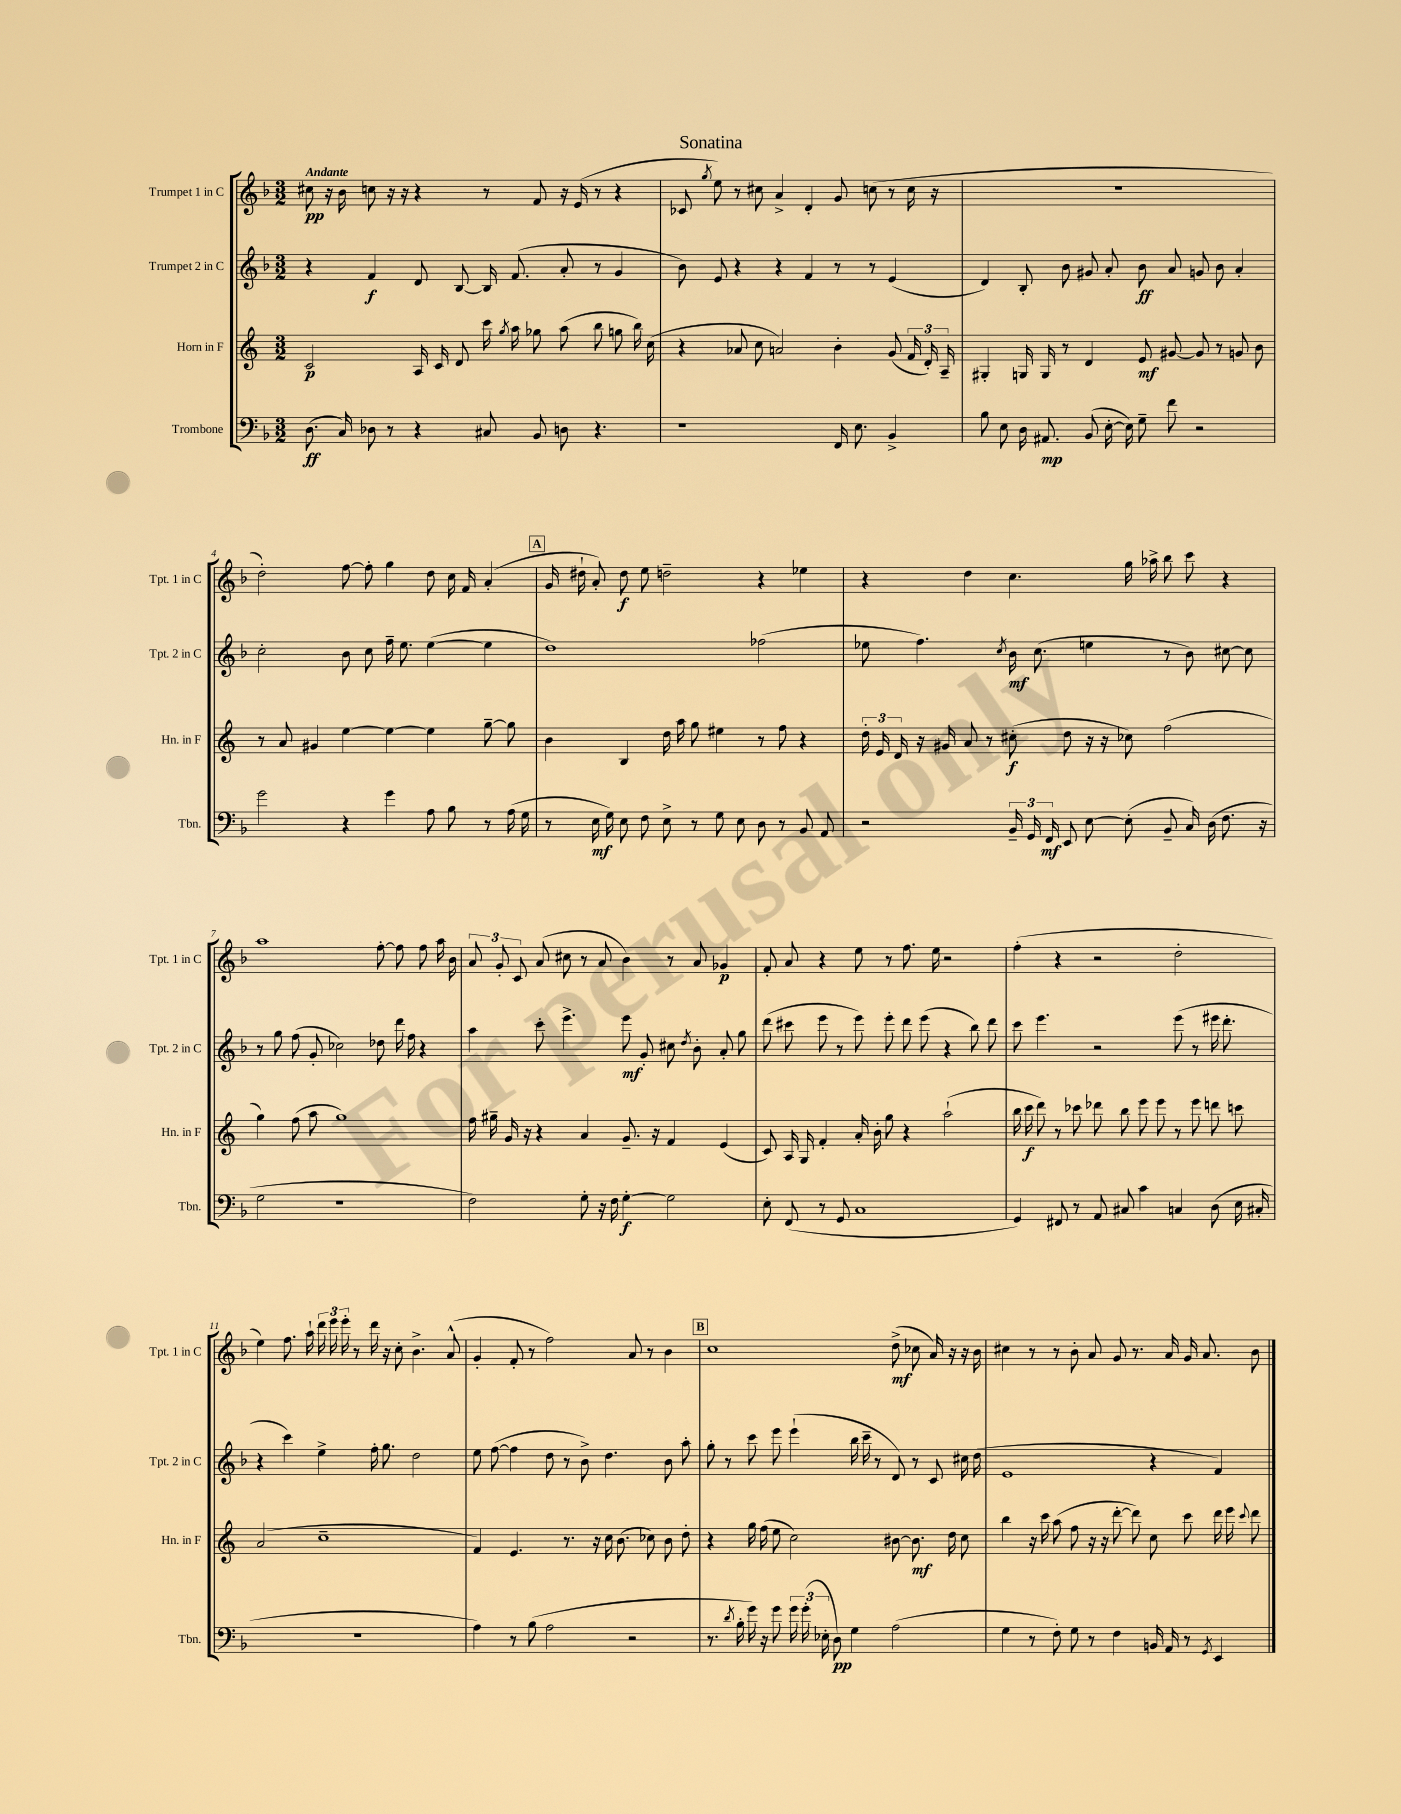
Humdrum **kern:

**kern	**kern	**kern	**kern
*staff4	*staff3	*staff2	*staff1
*clefF4	*clefG2	*clefG2	*clefG2
*k[b-]	*k[]	*k[b-]	*k[b-]
*M3/2	*M3/2	*M3/2	*M3/2
(8.D	2c	4r	8cc#
.	.	.	16r
16C)	.	.	16b-
8D-	.	4f	8cc
8r	.	.	16r
.	.	.	16r
4r	16A	8d	4r
.	16c	.	.
.	8d	[8B-	.
8C#	16ccc	16B-]	8r
.	8qgg	.	.
.	16aa	(8.f	.
8BB-	8gg-	.	8f
8D	(8aa	8a'	16r
.	.	.	(16e
4.r	8bb	8r	8r
.	8gg	4g	4r
.	16bb)	.	.
.	(16cc	.	.
=	=	=	=
1r	4r	8b-)	8c-
.	.	.	8qgg
.	.	8e	8ee)
.	8a-	4r	8r
.	8cc	.	8cc#
.	2a)	4r	4a^
.	.	4f	4d'
16FF	4b'	8r	8g
8.E	.	.	.
.	.	8r	(8cc
4BB-^	(8g	(4e	8r
.	24f	.	16cc
.	24d')	.	.
.	.	.	16r
.	24A~	.	.
=	=	=	=
8B-	4G#'	4d)	1.r
8E	.	.	.
16D	16G	8B-'	.
8.AA#	16G	.	.
.	8r	8b-	.
(8BB-	4d	8g#	.
[16E'	.	8a'	.
16E])	.	.	.
8G~	8e	8b-	.
8f	[8g#	8a	.
2r	8g#]	8g	.
.	8r	8b-	.
.	8g	4a'	.
.	8b	.	.
=	=	=	=
2g	8r	2cc'	2dd')
.	8a	.	.
.	4g#	.	.
4r	[4ee	8b-	[8ff
.	.	8cc	8ff']
4g	4ee_	16ff~	4gg
.	.	8.ee	.
8A	4ee]	([4ee	8dd
8B-	.	.	16cc
.	.	.	16f
8r	[8gg~	4ee]	(4a'
(16A	8gg]	.	.
16G	.	.	.
=	=	=	=
8r	4b	1dd)	16g
.	.	.	16dd#`
16E	.	.	8a')
16G)	.	.	.
8E	4B	.	8dd#
8F	.	.	8ee
8E^	16dd	.	2dd~
.	16aa	.	.
8r	8gg	.	.
8G	4ee#	.	.
8E	.	.	.
8D	8r	(2ff-	4r
8r	8ff	.	.
8BB-	4r	.	4ee-
8AA	.	.	.
=	=	=	=
2r	24dd'	8ee-	4r
.	24e	.	.
.	24d	.	.
.	16r	4.ff)	.
.	16g#	.	.
.	8a	.	4dd
.	8r	.	.
.	.	8qcc	.
24BB-~	(8cc#'	16b-	4.cc
24GG	.	.	.
.	.	(8.cc	.
24FF	.	.	.
8EE	8dd	.	.
[8E	16r	4ee	.
.	16r	.	.
(8E']	8cc-)	.	16gg
.	.	.	16aa-^
8BB-~	(2ff	8r	8bb-
16C)	.	8b-)	8ccc
(16D	.	.	.
8.F	.	[8cc#	4r
.	.	8cc#]	.
16r	.	.	.
=	=	=	=
2G	4gg)	8r	1aa
.	.	8gg	.
.	(8ff	(8ff	.
.	8aa	8g'	.
1r	1gg)	2cc-)	.
.	.	8dd-	[8ff'
.	.	16ddd	8ff]
.	.	16ff	.
.	.	4r	8ff
.	.	.	16aa
.	.	.	16b-
=	=	=	=
2F)	16ff	4aa	12a
.	16gg#~	.	.
.	.	.	12g'
.	16g	.	.
.	.	.	12c
.	16r	.	.
.	4r	8ccc'	(8a
.	.	4.eee^	8cc#
8G'	4a	.	8r
16r	.	.	8a
16F	.	.	.
[4G'	8.g~	8eee	4b-)
.	.	8g'	.
.	16r	.	.
2G]	4f	8cc#	8r
.	.	8qdd	.
.	.	8b-'	8a
.	(4e	8a'	4g-
.	.	8gg	.
=	=	=	=
8E'	8c)	(8ddd	8f'
(8FF	16A	8ccc#	8a
.	16G	.	.
8r	4f'	8eee	4r
8GG	.	8r	.
1C	16a'	8eee)	8ee
.	16b'	.	.
.	8gg	8eee'	8r
.	4r	8ddd	8.ff
.	.	(8eee	.
.	.	.	16ee
.	(2aa`	4r	2r
.	.	8bb-)	.
.	.	8ddd	.
=	=	=	=
4GG)	16bb	8ccc	(4ff'
.	16ccc	.	.
.	8ddd)	4.eee	.
8FF#	8r	.	4r
8r	8ccc-	.	.
8AA	8ddd-	2r	2r
8C#	8bb	.	.
4c	8eee	.	.
.	8eee	.	.
4C	8r	(8eee	2dd'
.	8eee	8r	.
(8D	8ddd	16eee#	.
.	.	8.ddd'	.
16E	8ccc	.	.
16C#'	.	.	.
=	=	=	=
1.r	(2a	4r	4ee)
.	.	4ccc)	8.ff
.	.	.	16aa`
.	1cc~	4ee^	24ddd
.	.	.	24eee
.	.	.	24eee'
.	.	.	8r
.	.	16ff'	16ddd
.	.	8.gg	16r
.	.	.	8cc'
.	.	2dd	4.b-^
.	.	.	(8a^^
=	=	=	=
4A)	4f)	8ee	4g'
.	.	([8ff	.
8r	4.e	4ff]	8f'
(8B-	.	.	8r
2A	.	8dd	2ff)
.	8.r	8r	.
.	.	8b-^)	.
.	16r	.	.
.	16cc	4.dd	.
.	(8.b	.	.
2r	.	.	8a
.	8cc-)	.	8r
.	8b	8b-	4b-
.	8dd'	8aa'	.
=	=	=	=
8.r	4r	8gg'	1cc
.	.	8r	.
8qd	.	.	.
16B-'	.	.	.
16g)	16gg	8ccc	.
16r	(16ff	.	.
8g	8ee	8eee	.
24g	2cc)	(4eee`	.
(24g'	.	.	.
24E-'	.	.	.
8D)	.	.	.
4G	.	16bb-	.
.	.	16ccc~	.
.	.	8r	.
(2A	[8b#	8d)	(8dd^
.	8.b#]	8r	8cc-
.	.	8c	16a)
.	16dd	.	16r
.	8cc	16cc#	16r
.	.	(16dd	16b-
=	=	=	=
4G	4bb	1e	4cc#
8r	16r	.	8r
.	16ccc	.	.
8F')	(8aa	.	8r
8G	8ff	.	8b-'
8r	16r	.	8a
.	16r	.	.
4F	[8ddd'	.	8g
.	8ddd])	.	8.r
16BB	8cc	4r	.
16AA	.	.	16a
8r	8ccc	.	16g
.	.	.	8.a
8qGG	.	.	.
4EE	16ddd	4f)	.
.	16eee	.	.
.	8qqccc	.	.
.	8ddd	.	8b-
==	==	==	==
*-	*-	*-	*-
